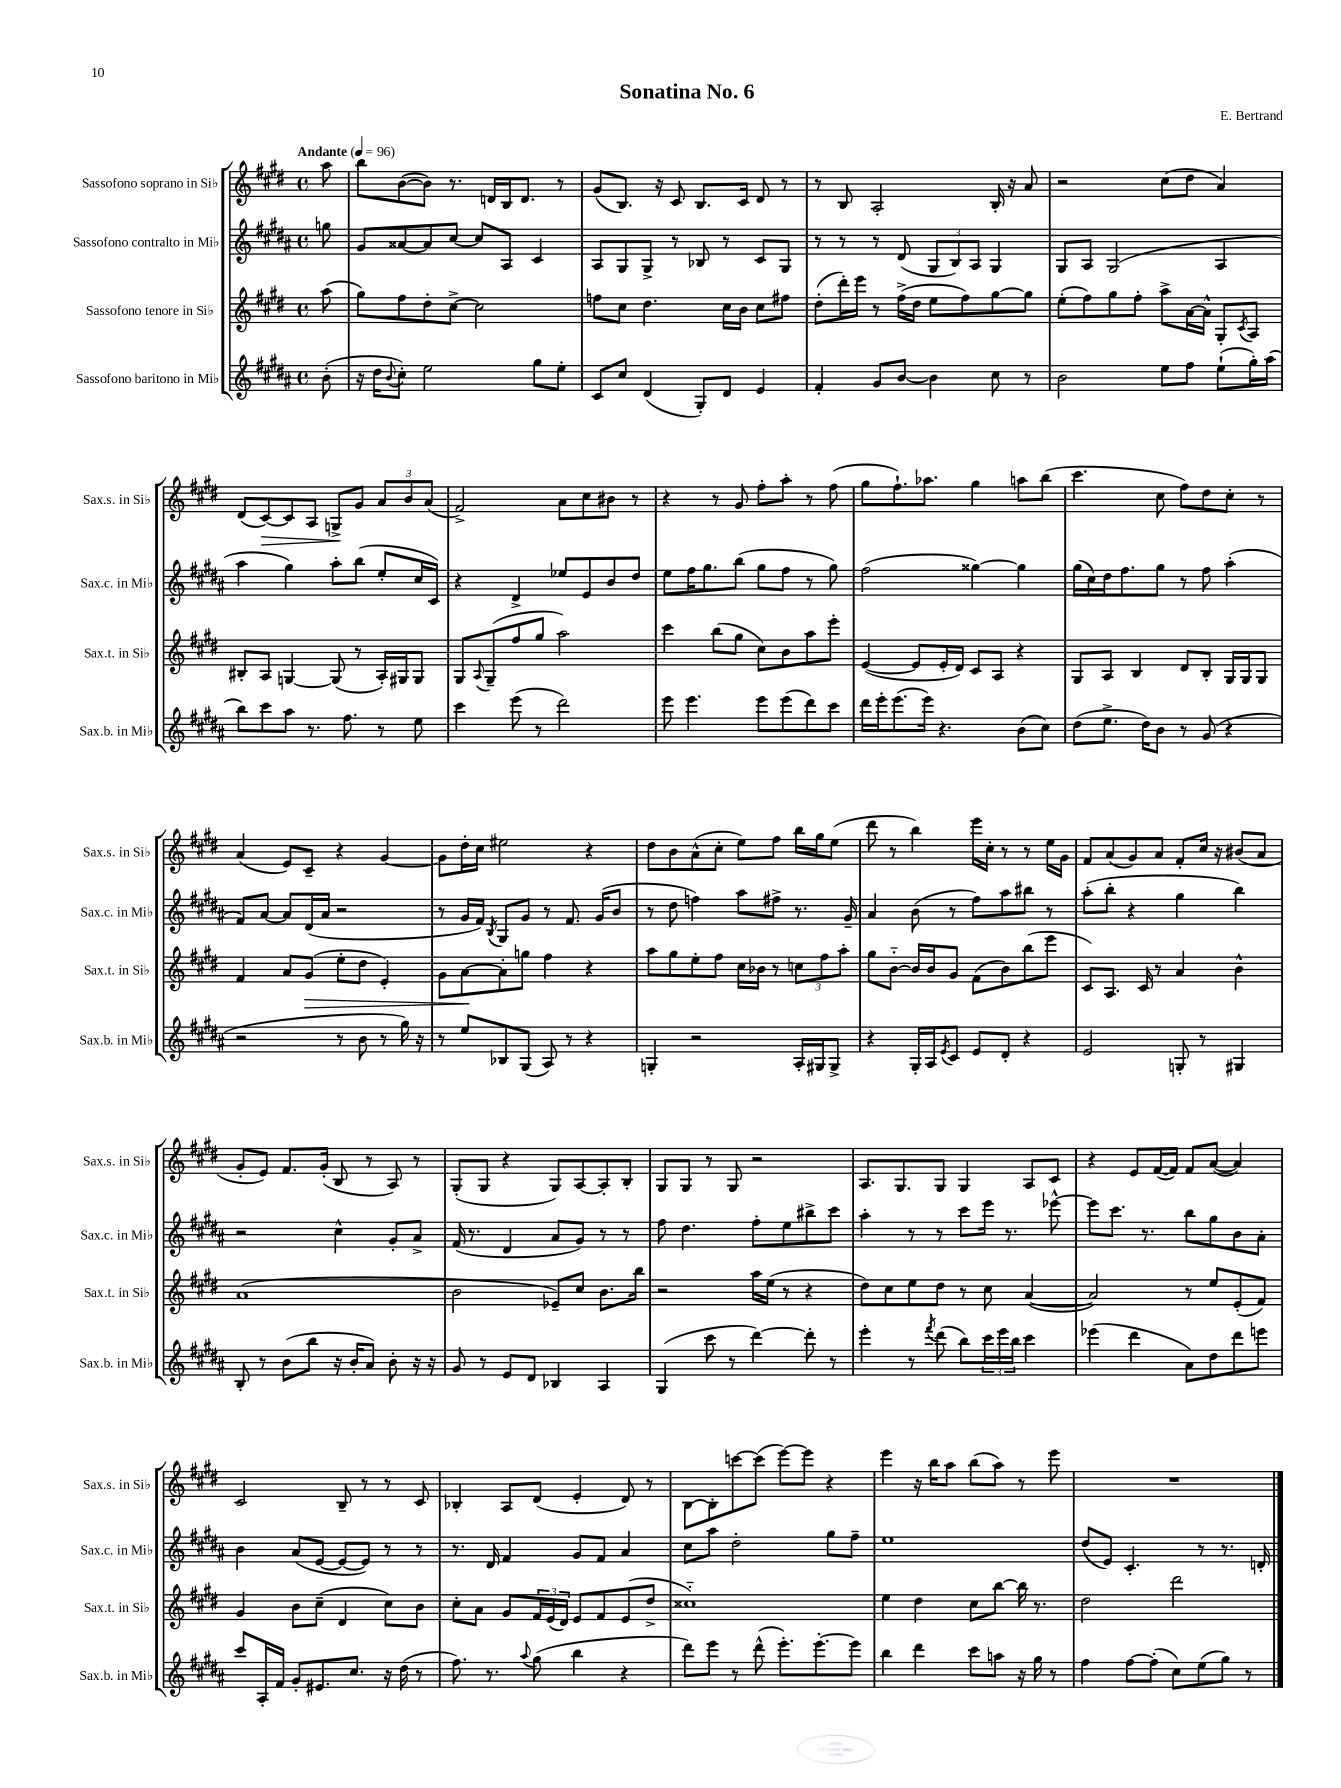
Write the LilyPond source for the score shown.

\header { title = "Sonatina No. 6" composer = "E. Bertrand" }
<<
\new StaffGroup <<
\new Staff = "s0" \with { instrumentName = "Sassofono soprano in Sib" shortInstrumentName = "Sax.s. in Sib" } {
    \clef treble \key e \major \defaultTimeSignature \time 4/4 \partial 8 \tempo "Andante" 4 = 96
    a''8 |
    b''8 b'8~( b'8) r8. d'16 b16 d'8. r8 |
    gis'8( b8.) r16 cis'8 b8. cis'16 dis'8 r8 |
    r8 b8 a2-. b16-. r16 a'8 |
    r2 cis''8( dis''8 a'4) |
    dis'8( cis'8~\>) cis'8 a8 g8->\! gis'8 \tuplet 3/2 { a'8 b'8 a'8( } |
    fis'2->) a'8 cis''8 bis'8 r8 |
    r4 r8 gis'8 fis''8-. a''8-. r8 fis''8( |
    gis''8 fis''8.-!) aes''8. gis''4 a''8 b''8( |
    cis'''4. cis''8 fis''8) dis''8 cis''8-. r8 |
    a'4( e'8) cis'8-- r4 gis'4~ |
    gis'8 dis''16-. cis''16 eis''2 r4 |
    dis''8 b'8 a'8-^( cis''8-. e''8) fis''8 b''16 gis''16 e''8( |
    dis'''8 r8 b''4) e'''16 cis''16-. r8 r8 e''16 gis'16 |
    fis'8 a'8( gis'8) a'8 fis'8-. cis''16 r16 bis'8( a'8 |
    gis'8-. e'8) fis'8. gis'16-.( b8 r8 a8) r8 |
    gis8-.( gis8 r4 gis8) a8~ a8-. b8-. |
    gis8 gis8 r8 gis8 r2 |
    a8. gis8. gis8 gis4 a8 cis'8 |
    r4 e'8 fis'16~( fis'16) fis'8 a'8~( a'4) |
    cis'2 b8-- r8 r8 cis'8 |
    bes4-. a8 dis'8( e'4-. dis'8) r8 |
    b8~ b8-. c'''8~ c'''8( e'''8~) e'''8 r4 |
    e'''4 r16 b''16 a''8 b''8( a''8) r8 e'''8 |
    R1 \bar "|." |
}
\new Staff = "s1" \with { instrumentName = "Sassofono contralto in Mib" shortInstrumentName = "Sax.c. in Mib" } {
    \clef treble \key b \major \defaultTimeSignature \time 4/4 \partial 8
    g''8 |
    gis'8 aisis'8~ aisis'8 cis''8~ cis''8 ais8 cis'4 |
    ais8 gis8 gis8-> r8 bes8 r8 cis'8 gis8 |
    r8 r8 r8 dis'8( \tuplet 3/2 { gis8 b8) ais8 } gis4 |
    gis8 ais8 gis2( ais4 |
    ais''4 gis''4) ais''8-. b''8( e''8-. cis''16 cis'16) |
    r4 dis'4-> ees''8 e'8 b'8 dis''8 |
    e''8 fis''16 gis''8. b''8( gis''8 fis''8 r8 gis''8) |
    fis''2( gisis''4~) gisis''4 |
    gis''16( cis''16) dis''16 fis''8. gis''8 r8 fis''8 ais''4-.( |
    fis'8) ais'8~ ais'8 dis'16( ais'16 r2 |
    r8 gis'16 fis'16) \acciaccatura { b8 } gis8 gis'8 r8 fis'8. gis'16( b'8 |
    r8 dis''8 f''4) ais''8 fis''8-> r8. gis'16-- |
    ais'4 b'8( r8 fis''8) ais''8 bis''8 r8 |
    ais''8-.( b''8-. r4 gis''4 b''4) |
    r2 cis''4-^ gis'8-. ais'8-> |
    fis'16( r8. dis'4 ais'8 gis'8) r8 r8 |
    fis''8 dis''4. fis''8-. e''8 bis''8-> cis'''8 |
    ais''4-. r8 r8 cis'''8 e'''16 r8. ees'''8~-^ |
    ees'''8 cis'''8. r8. b''8 gis''8 b'8 ais'8-. |
    b'4 ais'8( e'8~ e'8~ e'8) r8 r8 |
    r8. dis'16 fis'4 gis'8 fis'8 ais'4 |
    cis''8 ais''8 dis''2-. gis''8 fis''8-- |
    e''1 |
    dis''8( e'8) cis'4.-. r8 r8. d'16-. \bar "|." |
}
\new Staff = "s2" \with { instrumentName = "Sassofono tenore in Sib" shortInstrumentName = "Sax.t. in Sib" } {
    \clef treble \key e \major \defaultTimeSignature \time 4/4 \partial 8
    a''8( |
    gis''8) fis''8 dis''8-. cis''8~-> cis''2 |
    f''8 cis''8 dis''4. cis''16 b'16 cis''8 fis''8 |
    dis''8-.( dis'''16-.) e'''16 r8 fis''16->( dis''16 e''8 fis''8) gis''8~ gis''8 |
    e''8-.( fis''8) gis''8 fis''8-. a''8-> a'16~ a'16-^ gis8-. \acciaccatura { cis'8 } a8 |
    bis8-. a8 g4~ g8( r8 a16-.) gis16 gis8 |
    gis8 \appoggiatura { a8 } gis8--( fis''8 gis''8 a''2) |
    cis'''4 b''8( gis''8 cis''8) b'8 a''8 e'''8-. |
    e'4~( e'8 e'16-. dis'16) cis'8 a8 r4 |
    gis8 a8 b4 dis'8 b8-. gis16 gis16 gis8 |
    fis'4 a'8 gis'8\>( e''8-. dis''8 e'4-.) |
    gis'8 a'8~\! a'8-. g''8 fis''4 r4 |
    a''8 gis''8 e''8-. fis''8 cis''16 bes'16 r8 \tuplet 3/2 { c''8 fis''8 a''8-. } |
    gis''8 b'8~-_ b'16 b'16 gis'8 fis'8( b'8) b''8( e'''8 |
    cis'8) a8. cis'16 r8 a'4 b'4-^ |
    a'1( |
    b'2 ees'8--) cis''8 b'8. b''16 |
    r2 a''16 e''16( r8 r4 |
    dis''8) cis''8 e''8 dis''8 r8 cis''8 a'4~( |
    a'2) r8 e''8 e'8-.( fis'8) |
    gis'4 b'8 cis''8--( dis'4 cis''8) b'8 |
    cis''8-. a'8 gis'8 \tuplet 3/2 { fis'16 e'16( dis'16) } e'8 fis'8 e'8( dis''8-> |
    cisis''1-_) |
    e''4 dis''4 cis''8 b''8~ b''16 r8. |
    dis''2 dis'''2 \bar "|." |
}
\new Staff = "s3" \with { instrumentName = "Sassofono baritono in Mib" shortInstrumentName = "Sax.b. in Mib" } {
    \clef treble \key b \major \defaultTimeSignature \time 4/4 \partial 8
    b'8-.( |
    r16 dis''16 \appoggiatura { b'8 } cis''8-.) e''2 gis''8 e''8-. |
    cis'8 cis''8 dis'4( gis8-.) dis'8 e'4 |
    fis'4-. gis'8 b'8~ b'4 cis''8 r8 |
    b'2 e''8 fis''8 e''8-!( gis''16-.) ais''16( |
    b''8) cis'''8 ais''8 r8. fis''8. r8 e''8 |
    cis'''4 e'''8( r8 dis'''2) |
    e'''8 e'''4. e'''8 e'''8( dis'''8) cis'''8 |
    dis'''16 e'''16-. e'''8.( e'''16) r4. b'8( cis''8) |
    dis''8( e''8.-> dis''16) b'8 r8 gis'8( r4 |
    r2 r8 b'8 r8 gis''16) r16 |
    r8 e''8 bes8 gis8( ais8) r8 r4 |
    g4-. r2 ais16-. gis16 gis8-> |
    r4 gis16-. ais16 \acciaccatura { e'8 } cis'8 e'8 dis'8-. r4 |
    e'2 g8-. r8 gis4 |
    b8-. r8 b'8( b''8 r16 b'16-. ais'8) b'8-. r16 r16 |
    gis'8 r8 e'8 dis'8 bes4 ais4 |
    gis4( cis'''8 r8 dis'''4~) dis'''8-. r8 |
    e'''4-. r8 \acciaccatura { fis'''8 } dis'''8( b''8) \tuplet 3/2 { cis'''16 e'''16 b''16 } cis'''4 |
    ees'''4( dis'''4 ais'8) dis''8 dis'''8 e'''8 |
    cis'''8 ais16-. fis'16 gis'8-. eis'8. cis''8. r16 dis''16( r8 |
    fis''8.) r8. \appoggiatura { ais''8 } gis''8( b''4 r4 |
    dis'''8) e'''8 r8 dis'''8-^( e'''8.-.) e'''8.~-. e'''8 |
    b''4 dis'''4 cis'''8 a''8 r16 gis''16 r8 |
    fis''4 fis''8~ fis''8-.( cis''8) e''8( gis''8) r8 \bar "|." |
}
>>
>>
\layout { \context { \Score \remove "Bar_number_engraver" } }
